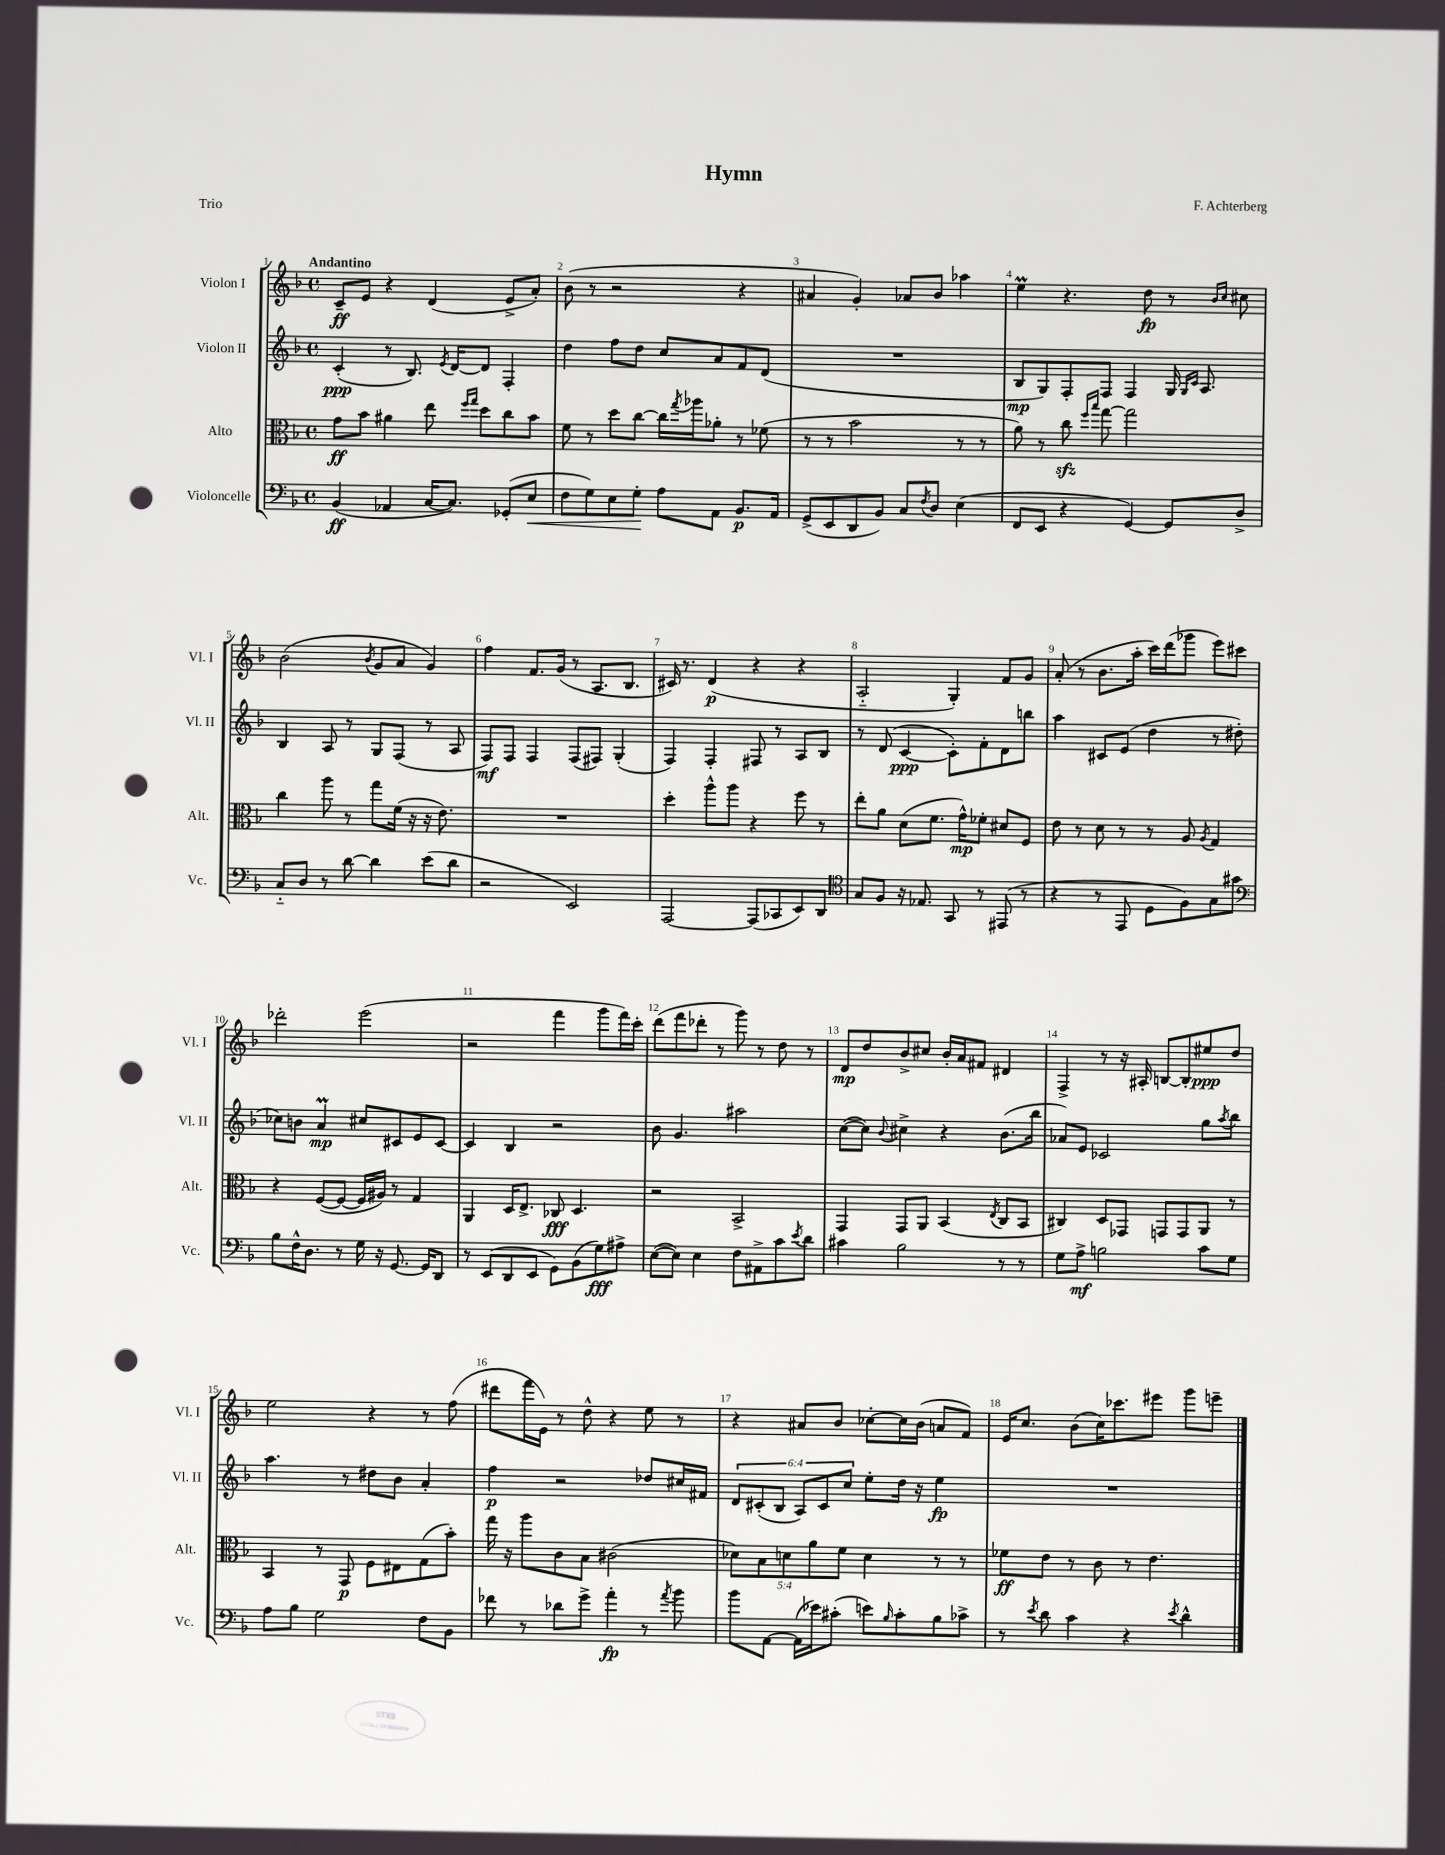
\header { title = "Hymn" composer = "F. Achterberg" piece = "Trio" }
<<
\new StaffGroup <<
\new Staff = "s0" \with { instrumentName = "Violon I" shortInstrumentName = "Vl. I" } {
    \clef treble \key f \major \defaultTimeSignature \time 4/4 \tempo "Andantino"
    c'8--\ff e'8 r4 d'4( e'8-> a'8-.) |
    bes'8( r8 r2 r4 |
    ais'4 g'4-.) aes'8 bes'8 aes''4 |
    e''4\prall r4. d''8\fp r8 \grace { bes'16 c''16 } cis''8 |
    bes'2( \acciaccatura { bes'8 } g'8 a'8 g'4) |
    f''4 f'8. g'16( r8 a8. bes8. |
    cis'16) r8. d'4\p( r4 r4 |
    a2-_ g4-.) f'8 g'8 |
    a'8-.( r8 bes'8. a''16-. c'''16) d'''16( ges'''8 e'''8) cis'''8 |
    des'''2-. e'''2( |
    r2 f'''4 g'''8 f'''16) c'''16-. |
    d'''8( f'''8 des'''8-. r8 g'''8) r8 d''8 r8 |
    d'8\mp d''8 bes'8-> cis''8 bes'16-. a'16 fis'8 dis'4 |
    f4-> r8 r16 ais16-. b8~ b8-. eis''8\ppp d''8 |
    e''2 r4 r8 f''8( |
    dis'''8 f'''16 e'16) r8 d''8-^ r4 e''8 r8 |
    r4 ais'8 bes'8 ces''8~-. ces''16 bes'16( a'8 f'8) |
    e'16 c''8. bes'8( c''16) ces'''8. eis'''8 g'''8 e'''8-- \bar "|." |
}
\new Staff = "s1" \with { instrumentName = "Violon II" shortInstrumentName = "Vl. II" } {
    \clef treble \key f \major \defaultTimeSignature \time 4/4 \override Staff.TupletNumber.text = #tuplet-number::calc-fraction-text
    c'4-.\ppp( r8 bes8.) \acciaccatura { e'8 } d'16~ d'8 f4-. |
    d''4 f''8 d''8 c''8 a'8 f'8 d'8( |
    R1 |
    bes8\mp g8) f8-. f8 f4 g16 \grace { g16 c'16 } a8. |
    bes4 a8 r8 g8 f8( r8 a8 |
    f8\mf) f8 f4 f8( fis8) g4-.( |
    f4) f4-. fis8 r8 a8 bes8 |
    r8 d'8( c'4~\ppp c'8-.) f'8-. d'8 b''8 |
    a''4 cis'8 e'8( d''4 r8 dis''8-. |
    ces''8) b'8 a'4\prall\mp cis''8 cis'8 e'8 cis'8~ |
    cis'4 bes4 r2 |
    bes'8 g'4. ais''2 |
    c''8~( c''8) \appoggiatura { bes'8 } cis''4-> r4 bes'8.( bes''16 |
    aes'8) e'8 ces'2 g''8 \acciaccatura { a''8 } bes''8 |
    a''4. r8 dis''8 bes'8 a'4-. |
    f''4\p r2 des''8 cis''16 fis'16 |
    \tuplet 6/4 { d'8 cis'8-.( bes8 a8) cis'8 c''8 } e''8-. d''16 r16 e''4\fp |
    R1 \bar "|." |
}
\new Staff = "s2" \with { instrumentName = "Alto" shortInstrumentName = "Alt." } {
    \clef alto \key f \major \defaultTimeSignature \time 4/4 \override Staff.TupletNumber.text = #tuplet-number::calc-fraction-text
    g'8\ff bes'8 ais'4 e''8 \grace { f''16 g''16 } d''8 c''8 bes'8 |
    f'8 r8 d''8 c''8~ c''16 \acciaccatura { g''8 } aes''16 aes'8-. r8 fes'8( |
    r8 r8 bes'2 r8 r8 |
    a'8) r8 c''8\sfz \grace { f''16 bes''16 } g''8~ g''2 |
    c''4 a''8 r8 g''8 f'16( r16 r16 e'8.) |
    R1 |
    d''4-. a''8-^ a''8 r4 f''8 r8 |
    e''8-. a'8 d'8( f'8. g'16-^\mp) fes'8-. dis'8 f8 |
    e'8 r8 d'8 r8 r8 a8 \acciaccatura { a8 } g4 |
    r4 f8~( f8~ f16 ais16) r8 g4 |
    a,4 d16 e8.-> ces8\fff d4. |
    r2 bes,2-> |
    g,4 g,8 a,8 bes,4( \acciaccatura { e8 } c8 bes,8 |
    cis4) d8 ges,8 g,8 g,8 a,8 r8 |
    bes,4 r8 g,8\p f8 eis8 g8( bes'8-.) |
    g''16 r16 a''8 c'8 bes8 cis'2( |
    \tuplet 5/4 { des'8) bes8 d'8 a'8 f'8 } d'4 r8 r8 |
    fes'8\ff e'8 r8 c'8 r8 e'4. \bar "|." |
}
\new Staff = "s3" \with { instrumentName = "Violoncelle" shortInstrumentName = "Vc." } {
    \clef bass \key f \major \defaultTimeSignature \time 4/4
    bes,4\ff( aes,4 c16~ c8.) ges,8-.( e8\< |
    f8 g8) e8 g8-.\! a8 a,8 bes,8.\p a,16 |
    g,8->( e,8 d,8 bes,8) c8 \acciaccatura { f8 } d8 e4( |
    f,8 e,8 r4 g,4~) g,8 d8-> |
    c8-_ d8 r8 d'8~ d'4 e'8( d'8 |
    r2 e,2) |
    a,,2~ a,,8( ces,8 e,8) d,8 |
    \clef tenor g8 f8 r16 ees8. g,8 r8 eis,8( r8 |
    r4 r8 e,8 d8 f8) g8 gis'8 |
    \clef bass bes8 f16-^ d8. r8 g16 r16 g,8.~ g,16 d,8 |
    r8 e,8( d,8 e,8 g,8) bes,8( g8\fff) ais8-> |
    e8~( e8) e4 f8 ais,8-> c'8 \acciaccatura { e'8 } d'8 |
    cis'4 bes2 r8 r8 |
    g8 a8->\mf b2 c'8 g8 |
    a8 bes8 g2 f8 bes,8 |
    fes'8 r8 des'8 g'8-> a'4-.\fp r8 \acciaccatura { a'8 } bes'8 |
    bes'8 a,8~ a,16( ees'16) cis'8-.( e'8) \grace { bes16 } cis'8-. bes8 ces'8-> |
    r8 \acciaccatura { e'8 } d'8 c'4 r4 \acciaccatura { e'8 } d'4-^ \bar "|." |
}
>>
>>
\layout { \context { \Score \override BarNumber.break-visibility = ##(#f #t #t) barNumberVisibility = #all-bar-numbers-visible } }
